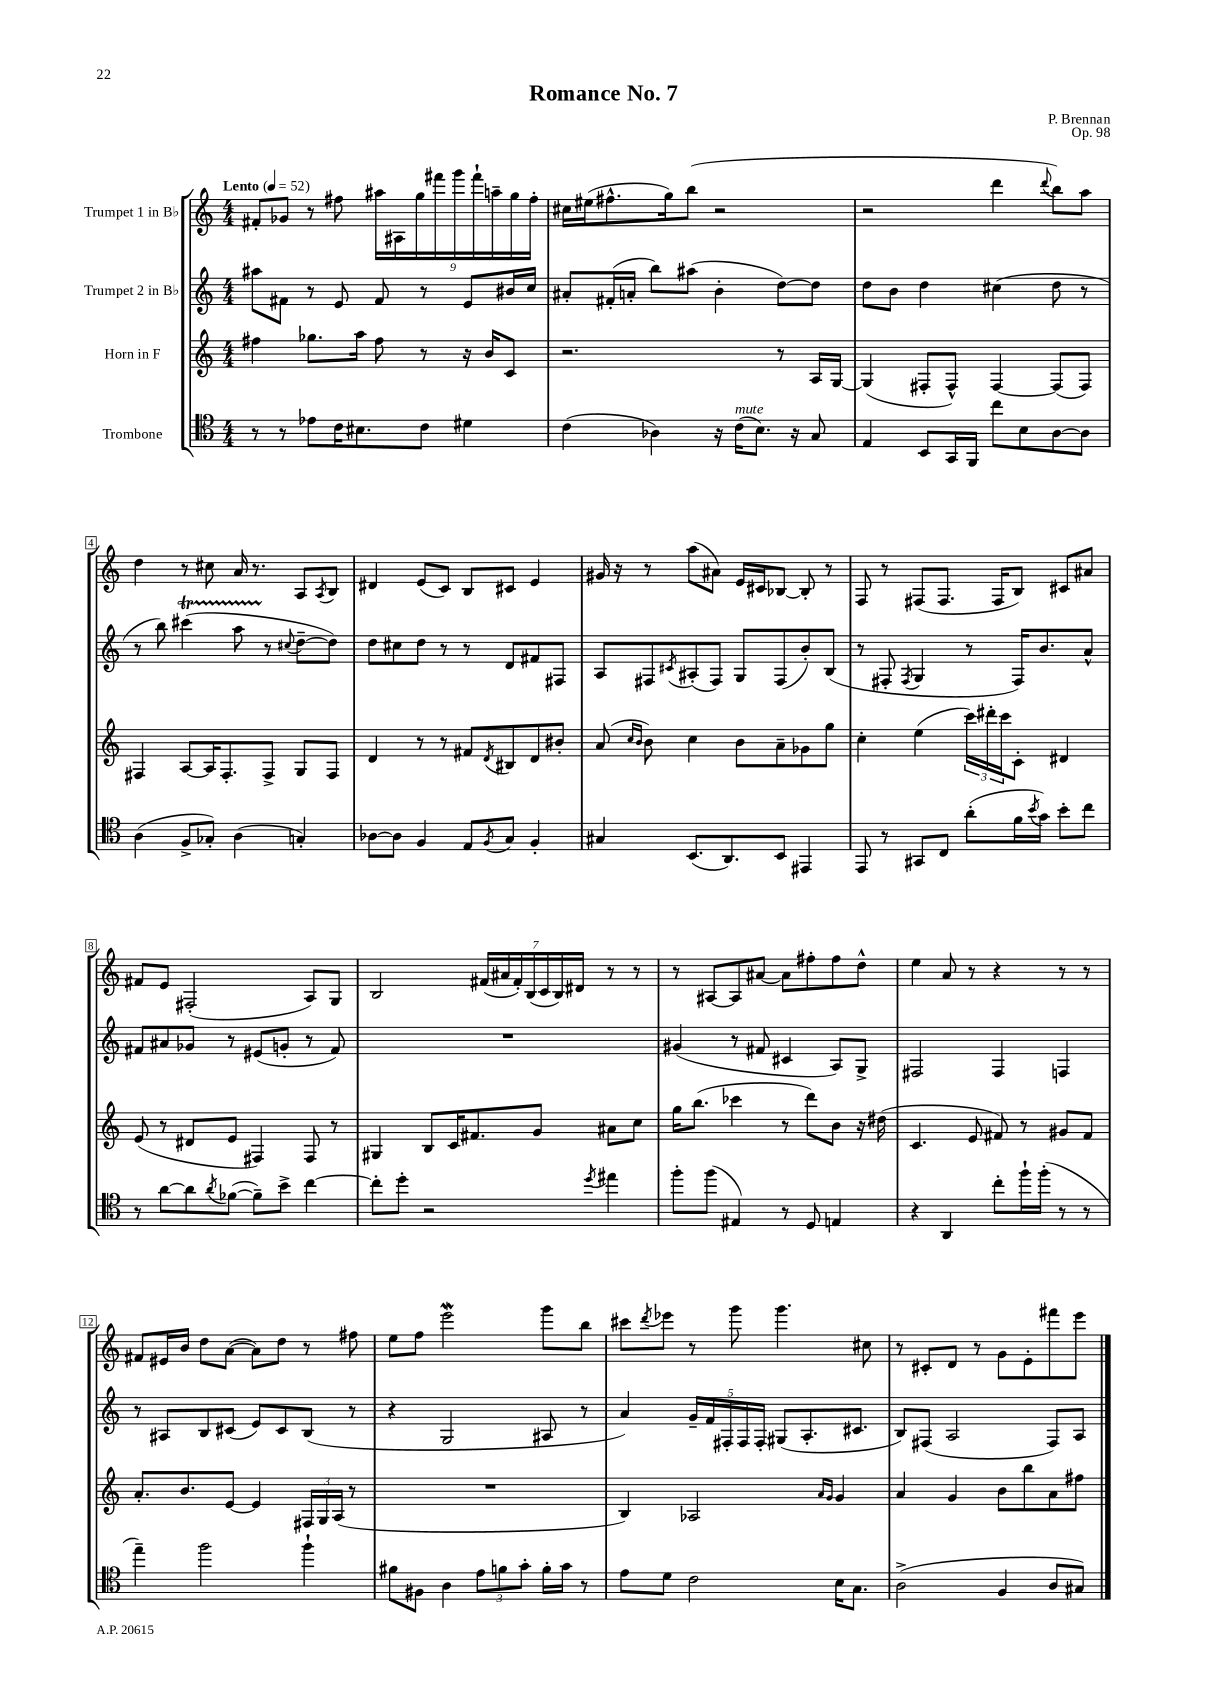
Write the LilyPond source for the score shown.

\header { title = "Romance No. 7" composer = "P. Brennan" opus = "Op. 98" }
<<
\new StaffGroup <<
\new Staff = "s0" \with { instrumentName = "Trumpet 1 in Bb" } {
    \clef treble \key c \major \numericTimeSignature \time 4/4 \tempo "Lento" 4 = 52
    fis'8-. ges'8 r8 fis''8 \tuplet 9/8 { ais''16 ais16 g''16 fis'''16 g'''16 fis'''16-! a''16-- g''16 fis''16-. } |
    cis''16 eis''16( fis''8.-^ g''16) b''8( r2 |
    r2 d'''4 \appoggiatura { d'''8 } b''8) a''8 |
    d''4 r8 cis''8 a'16 r8. a8 \acciaccatura { a8 } b8 |
    dis'4 e'8( c'8) b8 cis'8 e'4 |
    gis'16 r16 r8 a''8( ais'8) e'16 cis'16 bes8~ bes8-. r8 |
    f8 r8 fis8( fis8. fis16 b8) cis'8 ais'8 |
    fis'8 e'8 fis2-.( a8) g8 |
    b2 \tuplet 7/4 { fis'16( ais'16 fis'16-.) b16( c'16 b16) dis'16 } r8 r8 |
    r8 ais8~ ais8 ais'8~ ais'8 fis''8-. fis''8 d''8-^ |
    e''4 a'8 r8 r4 r8 r8 |
    fis'8 eis'16 b'16 d''8 a'8~( a'8) d''8 r8 fis''8 |
    e''8 f''8 e'''2\mordent g'''8 b''8 |
    cis'''8 \acciaccatura { d'''8 } ees'''8 r8 g'''8 g'''4. cis''8 |
    r8 cis'8-. d'8 r8 g'8 e'8-. fis'''8 e'''8 \bar "|." |
}
\new Staff = "s1" \with { instrumentName = "Trumpet 2 in Bb" } {
    \clef treble \key c \major \numericTimeSignature \time 4/4
    ais''8 fis'8 r8 e'8 fis'8 r8 e'8 bis'16 c''16 |
    ais'8-. fis'16-.( a'16-. b''8) ais''8( b'4-. d''8~) d''8 |
    d''8 b'8 d''4 cis''4( d''8 r8 |
    r8 b''8) cis'''4\startTrillSpan( a''8 r8\stopTrillSpan \appoggiatura { cis''8 } d''8~-- d''8) |
    d''8 cis''8 d''8 r8 r8 d'8 fis'8 fis8 |
    a8 fis8 \acciaccatura { cis'8 } ais8-.( fis8) g8 fis8( b'8-.) b8( |
    r8 fis8-. \acciaccatura { fis8 } g4 r8 fis16) b'8. a'8-^ |
    fis'8 ais'8 ges'8 r8 eis'8( g'8-. r8 fis'8) |
    R1 |
    gis'4( r8 fis'8 cis'4 a8) g8-> |
    fis2 fis4 f4 |
    r8 ais8 b8 cis'8( e'8) cis'8 b8( r8 |
    r4 g2 ais8 r8 |
    a'4) \tuplet 5/4 { g'16-- f'16 fis16-. fis16 fis16-. } gis8( a8.-. cis'8. |
    b8) fis8( a2 fis8) a8 \bar "|." |
}
\new Staff = "s2" \with { instrumentName = "Horn in F" } {
    \clef treble \key c \major \numericTimeSignature \time 4/4
    fis''4 ges''8. a''16 fis''8 r8 r16 b'16 c'8 |
    r2. r8 a16 g16~ |
    g4( fis8-. fis8-^) fis4~ fis8( fis8) |
    fis4 a8~ a16 fis8.-. fis8-> g8 fis8 |
    d'4 r8 r8 fis'8 \acciaccatura { d'8 } bis8 d'8 bis'8-. |
    a'8( \grace { c''16 b'16 } b'8) c''4 b'8 a'8-- ges'8 g''8 |
    c''4-. e''4( \tuplet 3/2 { c'''16) dis'''16-. c'''16 } c'8-. dis'4 |
    e'8( r8 dis'8 e'8 fis4) fis8 r8 |
    gis4 b8 c'16 fis'8. g'8 ais'8 c''8 |
    g''16 b''8.( ces'''4 r8 d'''8) b'8 r16 dis''16( |
    c'4. e'8 fis'8) r8 gis'8 fis'8 |
    a'8.-. b'8. e'8~ e'4 \tuplet 3/2 { fis16 g16 a16( } r8 |
    R1 |
    b4) aes2 \grace { a'16 g'16 } g'4 |
    a'4 g'4 b'8 b''8 a'8 fis''8 \bar "|." |
}
\new Staff = "s3" \with { instrumentName = "Trombone" } {
    \clef tenor \key c \major \numericTimeSignature \time 4/4
    r8 r8 ees'8 c'16 bis8. c'8 dis'4 |
    c'4( aes4) r16 c'16^\markup { \italic "mute" }( b8.) r16 g8 |
    e4 b,8 g,16 f,16 c''8 b8 a8~ a8 |
    a4( f8-> ges8-.) a4( g4-.) |
    aes8~ aes8 f4 e8 \acciaccatura { f8 } g8 f4-. |
    gis4 b,8.( a,8.) b,8 eis,4 |
    e,8 r8 gis,8 c8 a'8-.( f'16 \acciaccatura { b'8 } g'16) b'8-. c''8 |
    r8 a'8~ a'8 \acciaccatura { a'8 } fes'8~( fes'8--) b'8-> c''4~ |
    c''8-. d''8-. r2 \acciaccatura { d''8 } eis''4 |
    f''8-. f''8( eis4) r8 d8 e4 |
    r4 a,4 c''8-. f''16-! f''16-.( r8 r8 |
    e''4--) f''2 f''4-! |
    fis'8 fis8 a4 \tuplet 3/2 { e'8 f'8 g'8-. } f'16-. g'16 r8 |
    e'8 d'8 c'2 b16 g8. |
    a2->( f4 a8 gis8) \bar "|." |
}
>>
>>
\layout { \context { \Score \override BarNumber.stencil = #(make-stencil-boxer 0.1 0.3 ly:text-interface::print) } }
